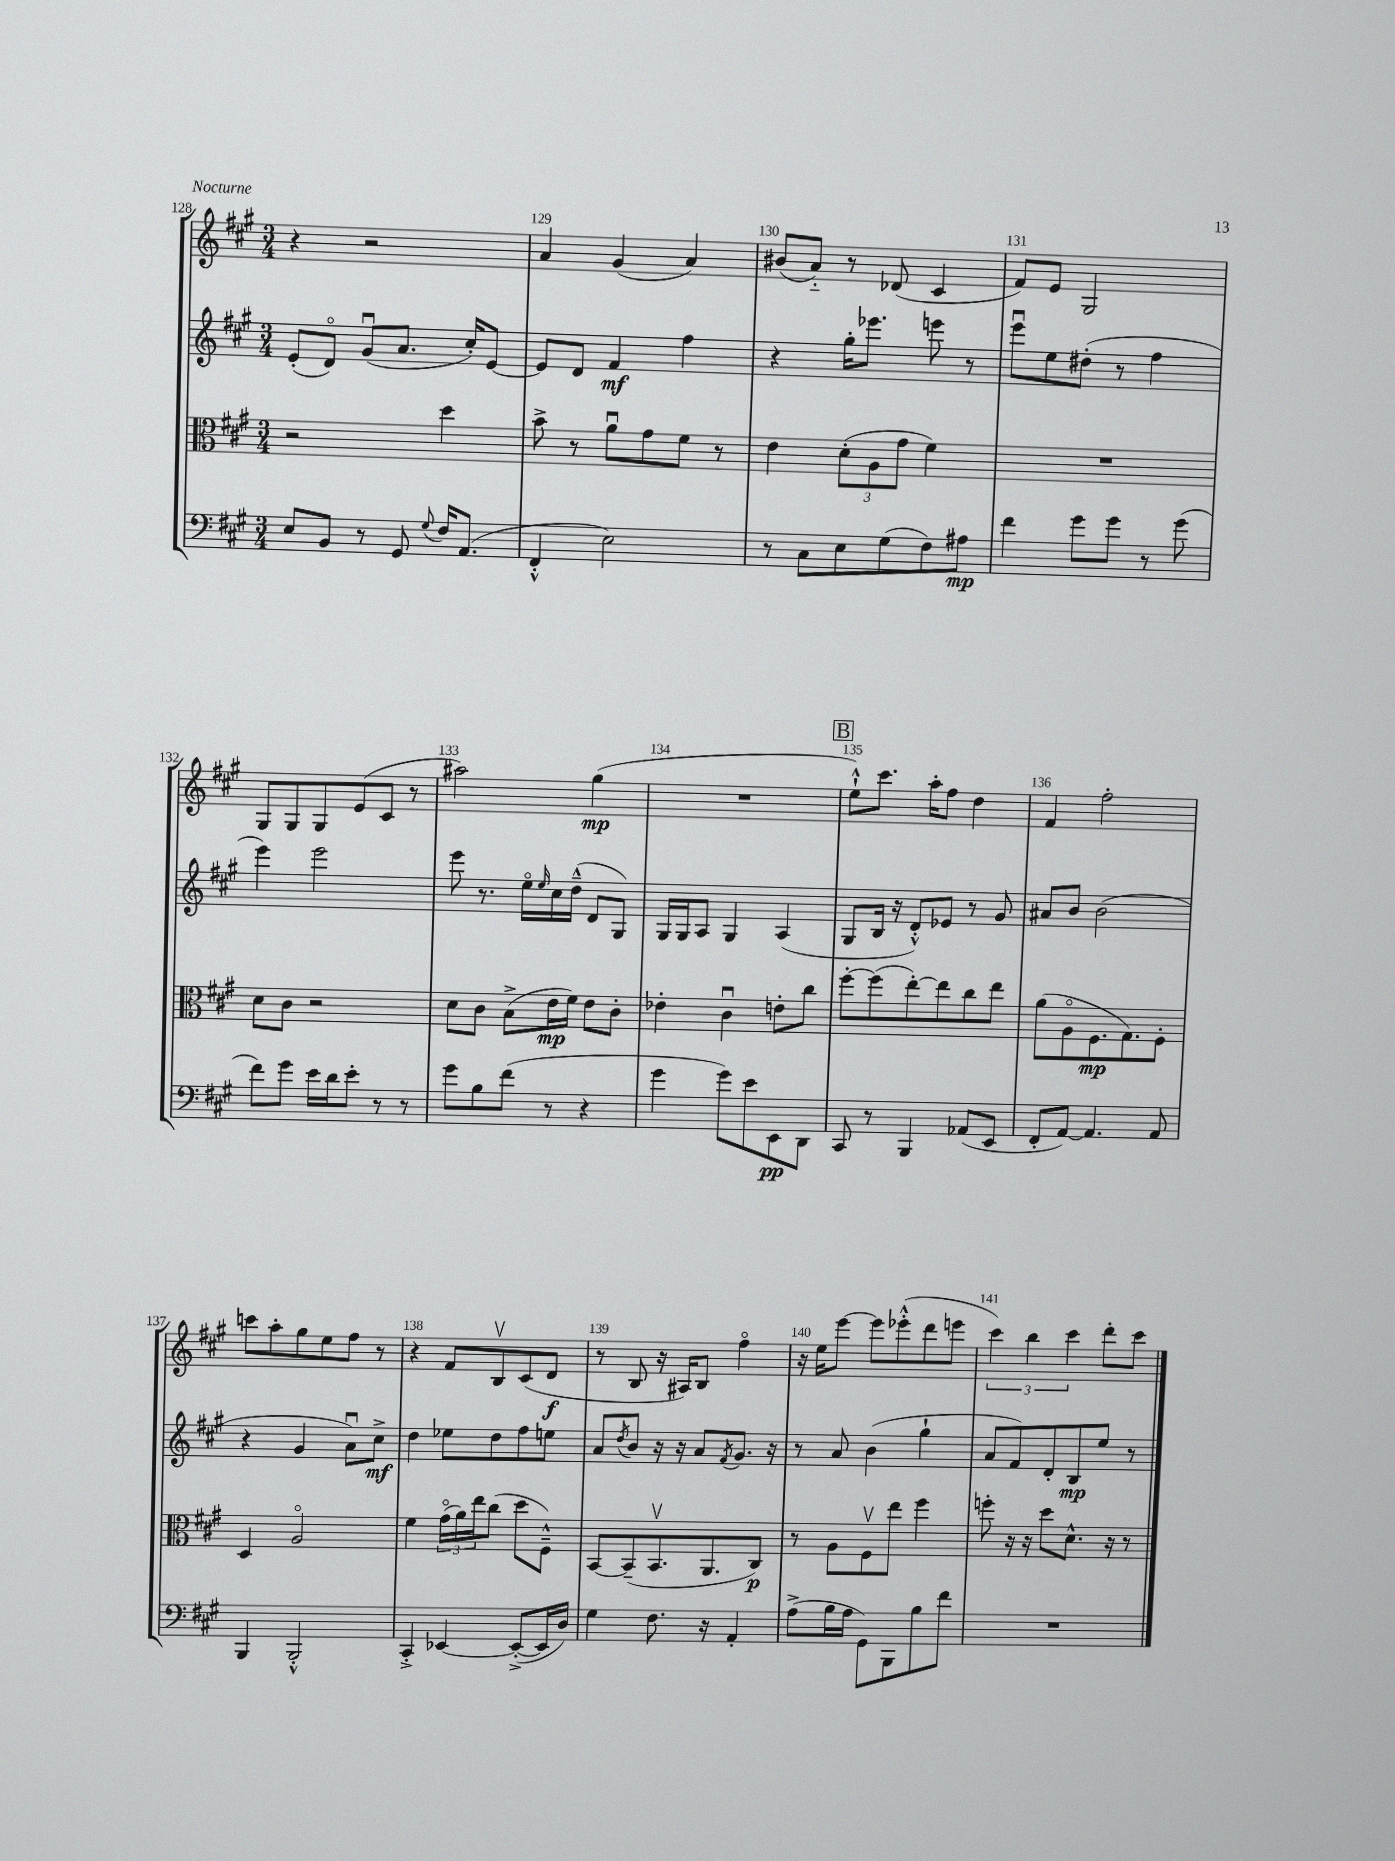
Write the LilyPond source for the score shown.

<<
\new StaffGroup <<
\new Staff = "s0" {
    \clef treble \key a \major \numericTimeSignature \time 3/4
    r4 r2 |
    a'4 gis'4( a'4) |
    bis'8( a'8-_) r8 des'8( cis'4 |
    fis'8) e'8 gis2 |
    gis8 gis8 gis8 e'8( cis'8 r8 |
    ais''2) gis''4\mp( |
    R2. |
    \mark \markup { \box "B" } e''8-!-^) cis'''8. a''16-. fis''8 d''4 |
    fis'4 fis''2-. |
    c'''8 a''8-. gis''8 e''8 fis''8 r8 |
    r4 fis'8 b8\upbow cis'8( d'8\f |
    r8 b8 r16 ais16) b8 fis''4\flageolet |
    r16 e''16 e'''8~ e'''8 ees'''8-.-^( d'''8 e'''8 |
    \tuplet 3/2 { cis'''4) b''4 cis'''4 } d'''8-. cis'''8 \bar "|." |
}
\new Staff = "s1" {
    \clef treble \key a \major \numericTimeSignature \time 3/4
    e'8-.( d'8\flageolet) gis'8\downbow( a'8. cis''16-.) e'8~ |
    e'8 d'8 fis'4\mf fis''4 |
    r4 gis''16-. ees'''8. e'''8 r8 |
    e'''8\downbow e''8 dis''8-.( r8 fis''4 |
    e'''4) e'''2 |
    e'''8 r8. e''16\flageolet \grace { e''16 } cis''16 d''16---^( d'8 gis8) |
    gis16 gis16 a8 gis4 a4( |
    \mark \markup { \box "B" } gis8 b16 r16 d'8-.-^) ees'8 r8 gis'8 |
    ais'8 b'8 b'2( |
    r4 gis'4 a'8\downbow) cis''8->\mf |
    d''4 ees''8 d''8 fis''8 e''8 |
    a'8 \acciaccatura { d''8 } b'8 r16 r16 a'8 \acciaccatura { fis'8 } gis'8. r16 |
    r8 a'8 b'4( gis''4-! |
    a'8 fis'8) d'8-. b8\mp e''8 r8 \bar "|." |
}
\new Staff = "s2" {
    \clef alto \key a \major \numericTimeSignature \time 3/4
    r2 d''4 |
    b'8-> r8 a'8\downbow gis'8 fis'8 r8 |
    e'4 \tuplet 3/2 { d'8-.( a8 gis'8 } fis'4) |
    R2. |
    d'8 cis'8 r2 |
    d'8 cis'8 b8->( e'16\mp fis'16) e'8 cis'8-. |
    ees'4-. cis'4\downbow e'8-. cis''8 |
    \mark \markup { \box "B" } fis''8~-. fis''8( e''8~-.) e''8 cis''8 e''8 |
    a'8( a8\flageolet fis8.\mp gis8.) fis8-. |
    d4 a2\flageolet |
    fis'4 \tuplet 3/2 { gis'16\flageolet( a'16) e''16 } cis''8( d''8 fis8---^) |
    b,8~ b,8--( b,8.\upbow a,8. cis8\p) |
    r8 a8 fis8\upbow e''8 fis''4 |
    f''8-. r16 r16 d''8 d'8.-^ r16 r8 \bar "|." |
}
\new Staff = "s3" {
    \clef bass \key a \major \numericTimeSignature \time 3/4
    e8 b,8 r8 gis,8 \appoggiatura { gis8 } fis16 a,8.( |
    fis,4-.-^ e2) |
    r8 cis8 e8 gis8( fis8) ais8\mp |
    fis'4 gis'8 gis'8 r8 gis'8( |
    fis'8) gis'8 e'16 d'16 e'8-. r8 r8 |
    gis'8 b8 fis'8( r8 r4 |
    gis'4 gis'8) e'8 e,8\pp d,8 |
    \mark \markup { \box "B" } cis,8 r8 b,,4 aes,8( e,8 |
    fis,8-. a,8~) a,4. a,8 |
    b,,4 b,,2-.-^ |
    cis,4-.-> ees,4~ ees,8~-.->( ees,16 d16) |
    gis4 fis8. r16 a,4-. |
    a8->( b16 a16 gis,8) b,,8 b8 fis'8 |
    R2. \bar "|." |
}
>>
>>
\layout { \context { \Score currentBarNumber = #128 \override BarNumber.break-visibility = ##(#f #t #t) barNumberVisibility = #all-bar-numbers-visible } }
